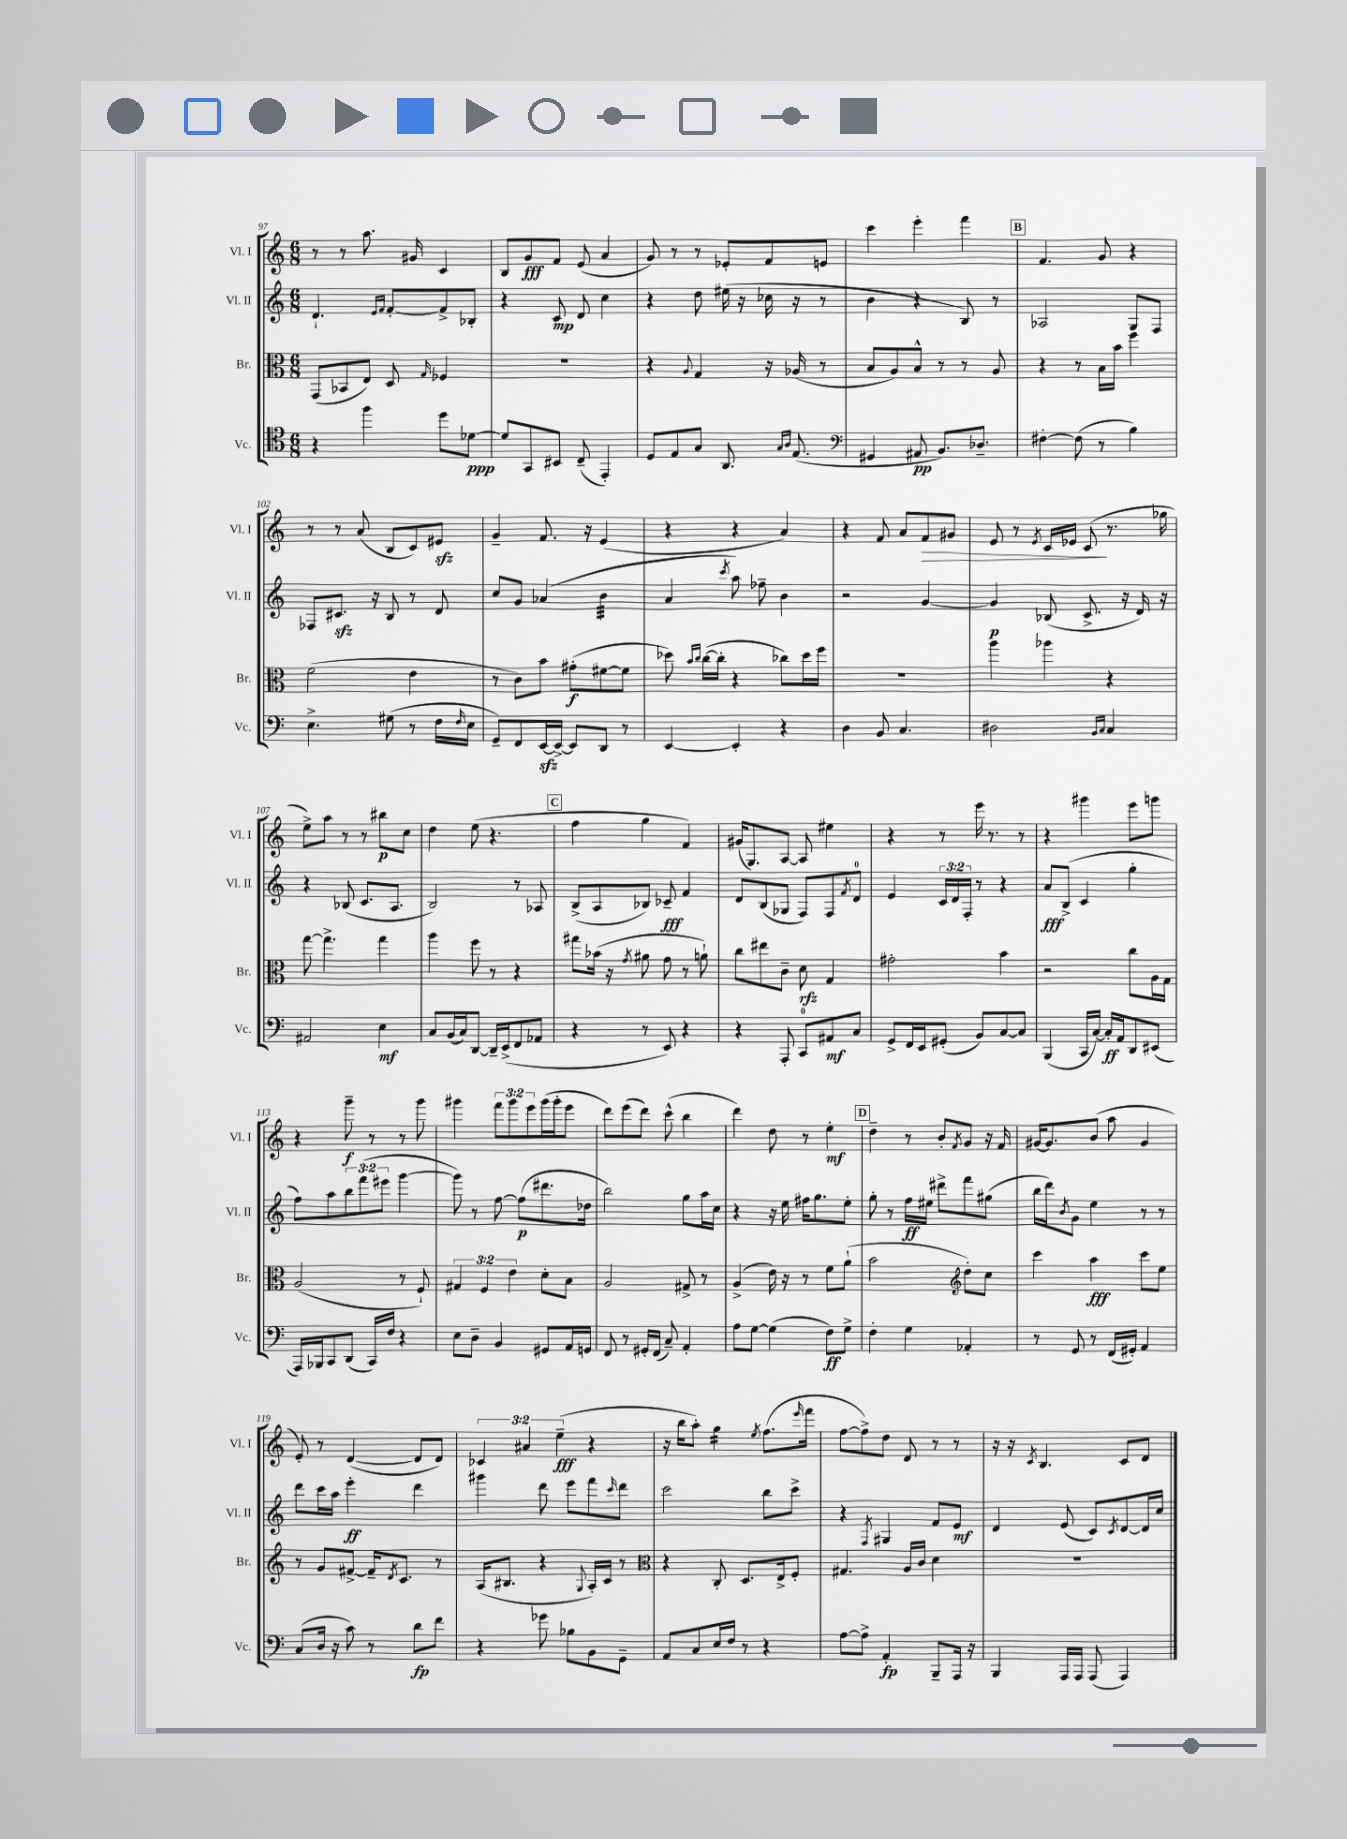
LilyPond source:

<<
\new StaffGroup <<
\new Staff = "s0" \with { instrumentName = "Vl. I" shortInstrumentName = "Vl. I" } {
    \clef treble \key c \major \numericTimeSignature \time 6/8 \override Staff.TupletNumber.text = #tuplet-number::calc-fraction-text
    r8 r8 a''8. gis'16 c'4 |
    b8 g'8\fff f'8 e'8( a'4 |
    g'8) r8 r8 ees'8-. f'8 e'8 |
    c'''4 e'''4-. f'''4 |
    \mark \markup { \box "B" } f'4. g'8 r4 |
    r8 r8 a'8( b8 c'8) eis'8\sfz |
    g'4-- f'8. r16 e'4( |
    r4 r4 a'4) |
    r4 f'8 a'8 f'8\> gis'8 |
    e'8 r8 \acciaccatura { e'8 } c'16 ees'16 c'8\!( r8. ges''16 |
    e''8->) a''8 r8 r8 bis''8\p c''8 |
    d''4 e''8( r4. |
    \mark \markup { \box "C" } f''4 g''4 f'4) |
    gis'16( g8.) a8~ a8 eis''4 |
    r4 r8 e'''16 r8. r8 |
    r4 gis'''4 e'''8 g'''8 |
    r4 g'''8--\f r8 r8 g'''8 |
    gis'''4 \tuplet 3/2 { f'''8 gis'''8 e'''8 } gis'''16( gis'''16-. e'''8 |
    d'''8) e'''8( d'''8) c'''8-^( b''4 |
    d'''4) d''8 r8 e''4-.\mf |
    \mark \markup { \box "D" } d''4-- r8 b'8-. \acciaccatura { f'8 } g'8 r16 f'16 |
    gis'16~ gis'8. b'8( a''8 gis'4 |
    e'8-.) r8 d'4~( d'8 d'8) |
    \tuplet 3/2 { ces'4 ais'4 e''4--\fff( } r4 |
    r16 b''16 a''8-.) g''4:16 \acciaccatura { e''8 } f''8.( \grace { e'''16 } f'''16 |
    f''8~ f''8->) d''8 d'8 r8 r8 |
    r16 r16 \acciaccatura { c'8 } b4. c'8 d'8 \bar "|." |
}
\new Staff = "s1" \with { instrumentName = "Vl. II" shortInstrumentName = "Vl. II" } {
    \clef treble \key c \major \numericTimeSignature \time 6/8 \override Staff.TupletNumber.text = #tuplet-number::calc-fraction-text
    d'4.-! \grace { e'16 f'16 } f'8~-. f'8-> bes8-. |
    r4 c'8\mp d'8 c''4 |
    r4 d''8 eis''16( r16 ces''16 r16 r8 |
    b'4 r4 b8) r8 |
    \mark \markup { \box "B" } aes2 g8 f8 |
    fes8 cis'8.\sfz r16 b8 r8 d'8 |
    c''8 g'8 aes'4( b'4:32 |
    a'4 \acciaccatura { c'''8 } a''8) fes''8-- b'4 |
    r2 g'4~ |
    g'4\p bes8( c'8.-> r16 d'16) r16 |
    r4 bes8( c'8. a8. |
    b2) r8 aes8 |
    \mark \markup { \box "C" } b8->( a8 bes8) ces'8--\fff f'4 |
    d'8 b8( ges8 f8) f8 \acciaccatura { f'8 } d'8-0 |
    e'4 \tuplet 3/2 { c'16 d'16 f16-. } r8 r4 |
    a'8\fff b8->( c'4 g''4-. |
    f''8) a''8 \tuplet 3/2 { b''8 f'''8( eis'''8 } g'''4~ |
    g'''8) r8 f''8~ f''8\p( dis'''8. des''16 |
    b''2) g''8 a''16 c''16 |
    r4 r16 e''16 fis''16 g''8. e''8-. |
    \mark \markup { \box "D" } g''8-. r8 f''16\ff eis''16 dis'''8-> f'''8 gis''8( |
    b''16 d'''16) \acciaccatura { b'8 } g'8 e''4 r8 r8 |
    d'''8 c'''16 a''16 e'''4-.\ff d'''4 |
    gis'''4 d'''8 e'''8 f'''8 \grace { c'''16 } d'''8 |
    c'''2 b''8 c'''8-> |
    r4 \acciaccatura { f8 } gis4 f'8 e'8\mf |
    d'4 e'8( c'8) \acciaccatura { c'8 } d'8~ d'16 c''16 \bar "|." |
}
\new Staff = "s2" \with { instrumentName = "Br." shortInstrumentName = "Br." } {
    \clef alto \key c \major \numericTimeSignature \time 6/8 \override Staff.TupletNumber.text = #tuplet-number::calc-fraction-text
    g,8( bes,8 e8) d8 \grace { g16 } fes4 |
    R2. |
    r4 \appoggiatura { a8 } g4 r16 aes16( r8 |
    b8 a8) b8-^ r8 r8 a8 |
    \mark \markup { \box "B" } r4 r8 b16 b'16 f''4 |
    f'2( e'4 |
    r8 c'8) b'8 gis'8-.\f( fis'8~ fis'8 |
    des''8) \grace { b'16 c''16 } c''16~( c''16-. r4 ces''8) des''16 f''16 |
    R2. |
    a''4 aes''4 r4 |
    g''8~ g''4.-> g''4 |
    a''4 f''8 r8 r4 |
    \mark \markup { \box "C" } gis''8 bes'16( r16 \acciaccatura { g'8 } ais'8 g'8 r8 a'8-!) |
    c''8 eis''8 c'8-- d'8\rfz g4 |
    gis'2-. b'4 |
    r2 c''8 a16 g16 |
    a2( r8 f8-!) |
    \tuplet 3/2 { gis4 f4 e'4 } d'8-. b8 |
    a2 gis8-> r8 |
    a4->( e'16) r16 r8 f'8 a'8-!( |
    \mark \markup { \box "D" } b'2 \clef treble d''8-.) c''8 |
    c'''4 a''4\fff c'''8 e''8 |
    r8 g'8 fis'8~-> fis'16-- \acciaccatura { d'8 } c'8. r8 |
    a16( bis8. r4 \appoggiatura { g8 } a16-.) c'16 r8 |
    \clef alto r4 c8-. d8. e16-> f8-. |
    gis4. a16 c'16 d'4 |
    R2. \bar "|." |
}
\new Staff = "s3" \with { instrumentName = "Vc." shortInstrumentName = "Vc." } {
    \clef tenor \key c \major \numericTimeSignature \time 6/8
    r4 f''4 d''8 des'8~\ppp |
    des'8 g,8 bis,8 c8--( e,4-.) |
    d8 e8 g8 a,8. \grace { g16 a16 } e8.( |
    \clef bass gis,4 ais,8\pp b,8.) des8.-- |
    \mark \markup { \box "B" } fis4~-. fis8( r8 b4) |
    e4.-> gis8( r8 f16 \grace { f16 } e16 |
    g,8--) f,8 e,16~\sfz e,16~-> e,8 d,8 r8 |
    e,4~ e,4-. r4 |
    d4 b,8 c4. |
    dis2 \grace { b,16 c16 } c4 |
    ais,2 e4\mf |
    c8 b,16( c16) d,8~ d,16-- e,16->( f,8 aes,8 |
    \mark \markup { \box "C" } r4 r8 e,8) r4 |
    r4 a,,8-. c,8-0 ais,8\mf c8 |
    g,8-> f,16 e,16 gis,8-.( b,8) c8~ c8 |
    b,,4( c,16 c16~) c16-.\ff a,16 d,8 eis,8( |
    a,,16) bes,,16 c,8 d,8( c,16) f16 r4 |
    e8 d8-- b,4 gis,8 a,16 g,16 |
    f,8 r8 gis,16-. f,16( c8--) a,4-. |
    a8 g8~ g4( f8\ff) g8-> |
    \mark \markup { \box "D" } f4-. g4 aes,4-. |
    r8 g,8 r8 f,16( gis,16-.) a,4 |
    c8( d16 r16 c'8) r8 d'8\fp f'8 |
    r4 ges'8 bes8 b,8 g,8-- |
    a,8 c8 e16 f16 r8 r4 |
    a8~ a8-> a,4-.\fp b,,8-- a,,16 r16 |
    b,,4 a,,16 a,,16 a,,8( a,,4) \bar "|." |
}
>>
>>
\layout { \context { \Score currentBarNumber = #97 } }
